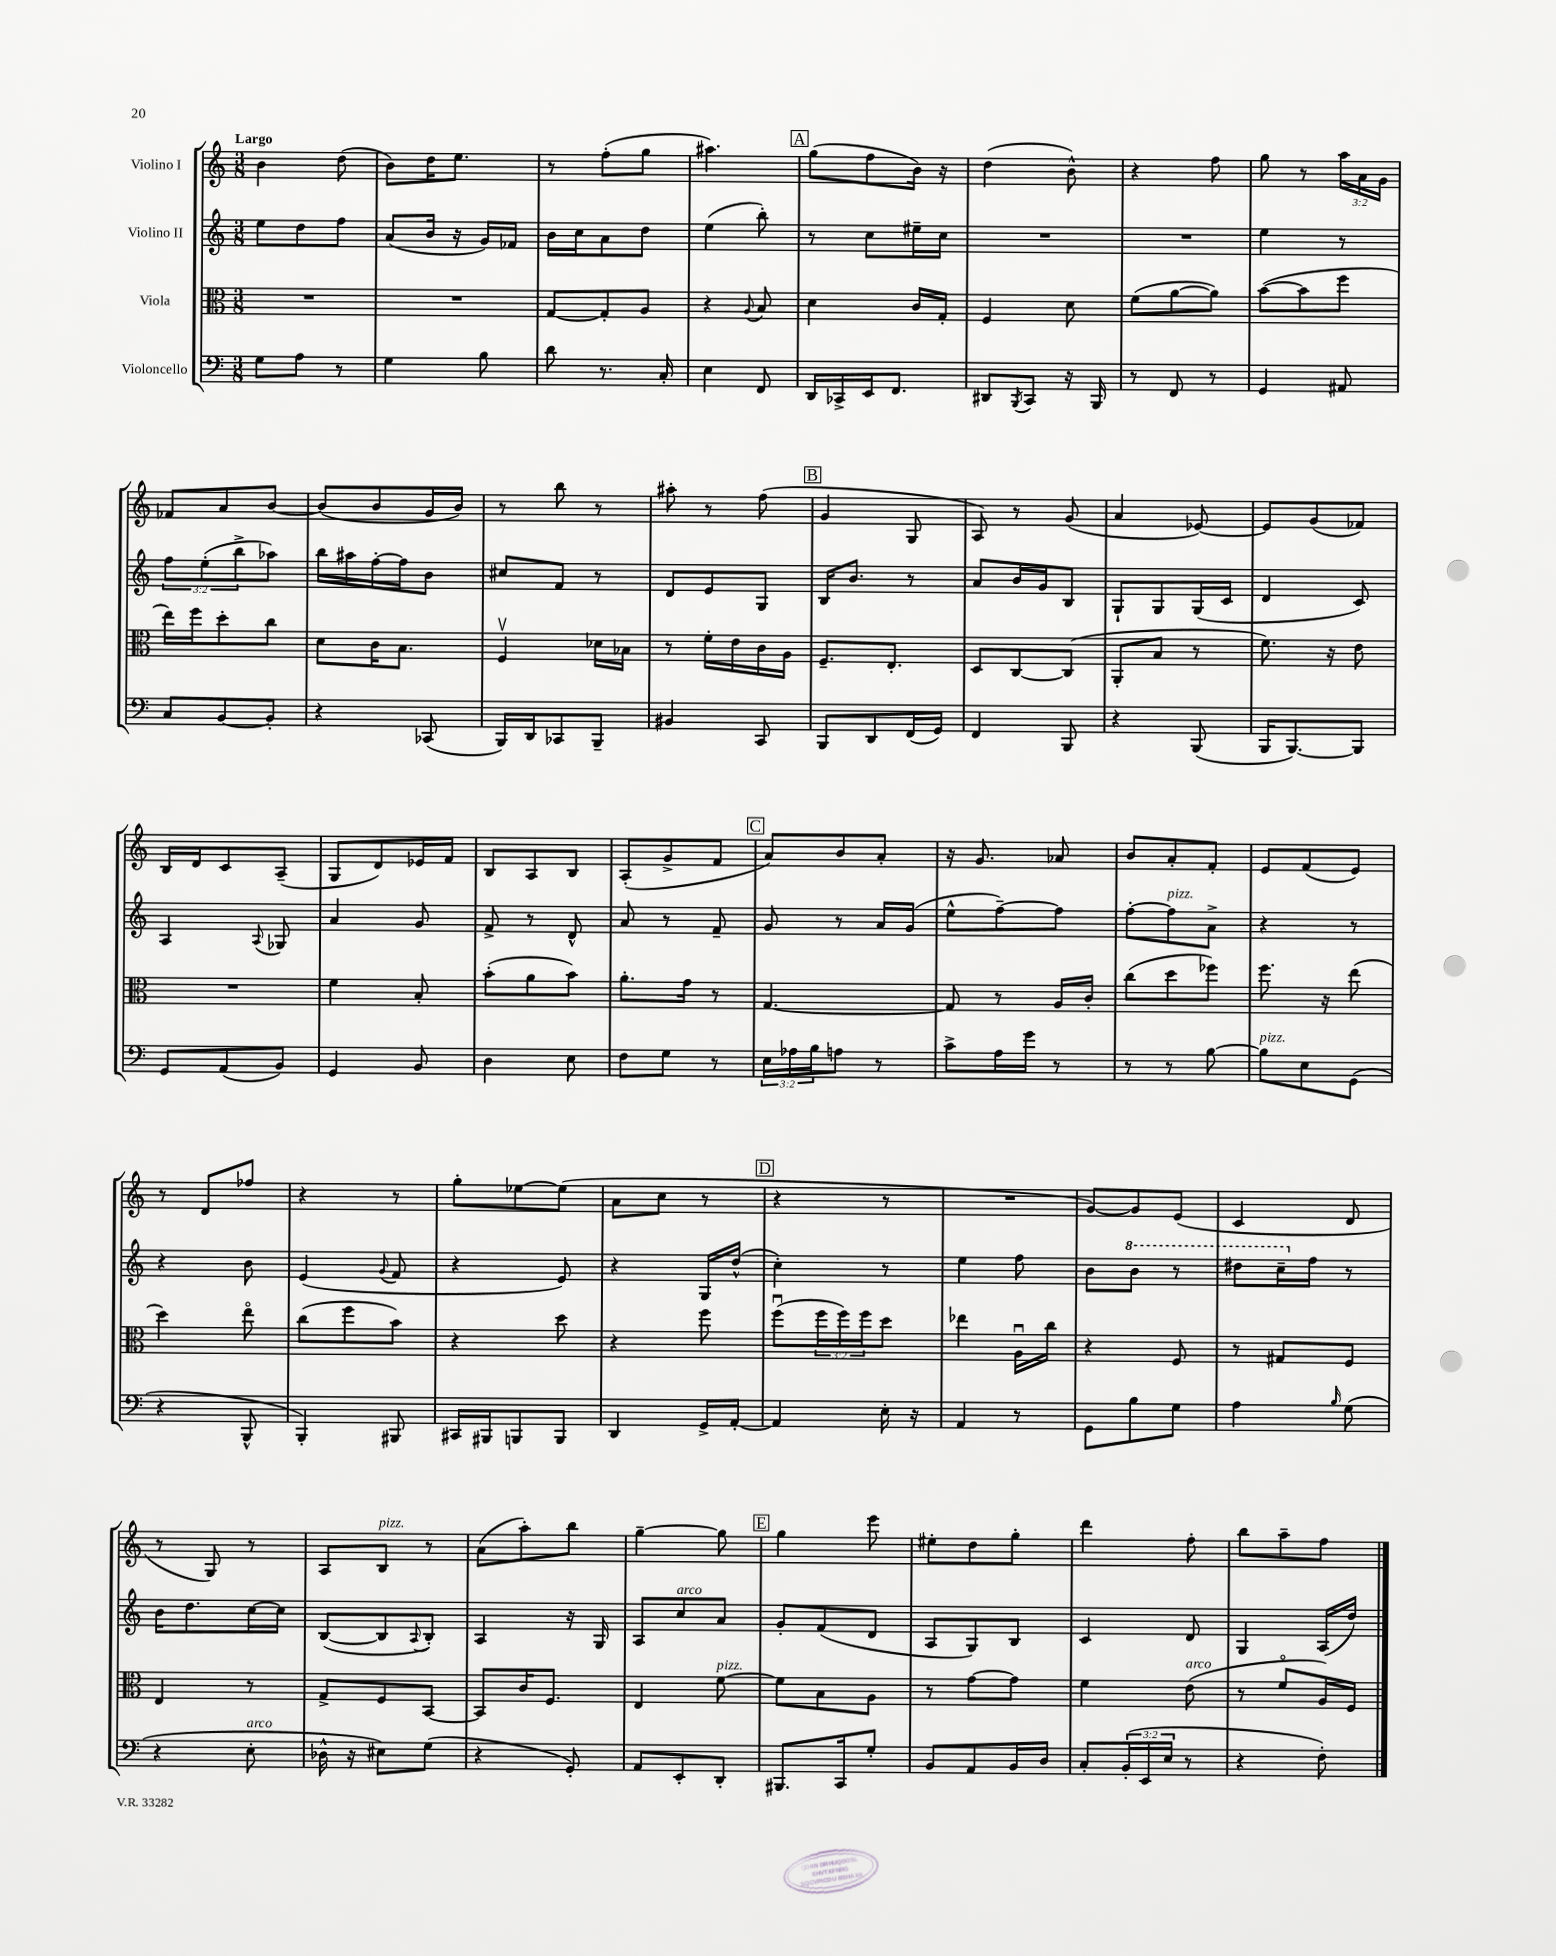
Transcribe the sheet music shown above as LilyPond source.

<<
\new StaffGroup <<
\new Staff = "s0" \with { instrumentName = "Violino I" } {
    \clef treble \key c \major \numericTimeSignature \time 3/8 \override Staff.TupletNumber.text = #tuplet-number::calc-fraction-text \tempo "Largo"
    b'4 d''8( |
    b'8) d''16 e''8. |
    r8 f''8-.( g''8 |
    ais''4.) |
    \mark \markup { \box "A" } g''8( f''8 b'16) r16 |
    d''4( b'8-^) |
    r4 f''8 |
    g''8 r8 \tuplet 3/2 { a''16 a'16 g'16 } |
    fes'8 a'8 b'8~ |
    b'8( b'8 g'16 b'16) |
    r8 b''8 r8 |
    ais''8-. r8 f''8( |
    \mark \markup { \box "B" } g'4 g8 |
    a8) r8 g'8( |
    a'4 ees'8~) |
    ees'8 g'8( fes'8) |
    b16 d'16 c'8 a8--( |
    g8 d'8) ees'16 f'16 |
    b8 a8 b8 |
    a8-.( g'8-> f'8 |
    \mark \markup { \box "C" } a'8) b'8 a'8-. |
    r16 g'8. aes'8 |
    b'8 a'8-. f'8-. |
    e'8 f'8( e'8) |
    r8 d'8 fes''8 |
    r4 r8 |
    g''8-. ees''8~ ees''8( |
    a'8 c''8 r8 |
    \mark \markup { \box "D" } r4 r8 |
    R4. |
    g'8~) g'8 e'8( |
    c'4 d'8 |
    r8 g8) r8 |
    a8 b8^\markup { \italic "pizz." } r8 |
    a'8( a''8-.) b''8 |
    g''4~-- g''8 |
    \mark \markup { \box "E" } g''4 e'''8 |
    eis''8-. d''8 g''8-. |
    d'''4 f''8-. |
    b''8 a''8-- f''8 \bar "|." |
}
\new Staff = "s1" \with { instrumentName = "Violino II" } {
    \clef treble \key c \major \numericTimeSignature \time 3/8 \override Staff.TupletNumber.text = #tuplet-number::calc-fraction-text
    e''8 d''8 f''8 |
    a'8( b'16 r16 g'16) fes'16 |
    b'16 c''16 a'8 d''8 |
    e''4( b''8-.) |
    \mark \markup { \box "A" } r8 c''8 eis''16-- c''16 |
    R4. |
    R4. |
    e''4 r8 |
    \tuplet 3/2 { f''8 e''8-.( b''8-> } aes''8) |
    b''16 ais''16 f''16~-. f''16 b'8 |
    cis''8 f'8 r8 |
    d'8 e'8 g8 |
    \mark \markup { \box "B" } b16 b'8. r8 |
    a'8 b'16 g'16 b8 |
    g8-! g8 g16( c'16 |
    d'4 c'8) |
    a4 \appoggiatura { a8 } ges8 |
    a'4 g'8 |
    f'8-> r8 d'8-^ |
    a'8 r8 f'8-- |
    \mark \markup { \box "C" } g'8 r8 a'16 g'16( |
    e''8-^ f''8~--) f''8 |
    f''8~-. f''8^\markup { \italic "pizz." } a'8-> |
    r4 r8 |
    r4 b'8 |
    e'4( \appoggiatura { g'8 } f'8 |
    r4 e'8) |
    r4 g16 d''16-^( |
    \mark \markup { \box "D" } c''4-.) r8 |
    e''4 f''8 |
    b'8 \ottava #1 b''8 r8 |
    dis'''8 c'''16-- \ottava #0 f''16 r8 |
    b'16 d''8. c''16~ c''16 |
    b8~( b8 \appoggiatura { a8 } b8-.) |
    a4 r16 g16 |
    a8 c''8^\markup { \italic "arco" } a'8 |
    \mark \markup { \box "E" } g'8-. f'8( d'8 |
    a8 g8) b8 |
    c'4 d'8 |
    g4 a16( d''16) \bar "|." |
}
\new Staff = "s2" \with { instrumentName = "Viola" } {
    \clef alto \key c \major \numericTimeSignature \time 3/8 \override Staff.TupletNumber.text = #tuplet-number::calc-fraction-text
    R4. |
    R4. |
    g8~ g8-. a8 |
    r4 \appoggiatura { a8 } b8 |
    \mark \markup { \box "A" } d'4 c'16 g16-. |
    f4 d'8 |
    f'8( a'8~ a'8) |
    b'8~( b'8 f''8 |
    e''16) f''16 d''8-. c''8 |
    d'8 c'16 b8. |
    f4\upbow des'16 bes16 |
    r8 f'16-. e'16 c'16 a16 |
    \mark \markup { \box "B" } f8.-- e8.-. |
    d8 c8~ c8( |
    a,8-. b8 r8 |
    f'8.) r16 e'8 |
    R4. |
    f'4 b8-. |
    b'8-.( a'8 b'8) |
    a'8.-. g'16 r8 |
    \mark \markup { \box "C" } g4.~ |
    g8 r8 a16 c'16-. |
    c''8( d''8 fes''8) |
    f''8. r16 e''8( |
    d''4) e''8\flageolet |
    c''8( f''8 b'8) |
    r4 d''8 |
    r4 f''8 |
    \mark \markup { \box "D" } f''8\downbow( \tuplet 3/2 { f''16 f''16) f''16 } d''8 |
    ees''4 a16\downbow c''16 |
    r4 f8 |
    r8 gis8 f8 |
    e4 r8 |
    g8-> f8 b,8~ |
    b,8 c'16 f8. |
    e4 f'8~^\markup { \italic "pizz." } |
    \mark \markup { \box "E" } f'8 b8 a8 |
    r8 g'8~ g'8 |
    f'4 e'8^\markup { \italic "arco" }( |
    r8 f'8\flageolet a16) f16 \bar "|." |
}
\new Staff = "s3" \with { instrumentName = "Violoncello" } {
    \clef bass \key c \major \numericTimeSignature \time 3/8 \override Staff.TupletNumber.text = #tuplet-number::calc-fraction-text
    g8 a8 r8 |
    g4 b8 |
    d'8 r8. c16-. |
    e4 f,8 |
    \mark \markup { \box "A" } d,16 ces,16-> e,16 f,8. |
    dis,8 \acciaccatura { b,,8 } c,8 r16 b,,16 |
    r8 f,8 r8 |
    g,4 ais,8 |
    c8 b,8~ b,8-. |
    r4 ces,8( |
    b,,16) d,16 ces,8 b,,8-- |
    bis,4 c,8 |
    \mark \markup { \box "B" } b,,8 d,8 f,16( g,16) |
    f,4 b,,8 |
    r4 b,,8( |
    b,,16 b,,8.~) b,,8 |
    g,8 a,8( b,8) |
    g,4 b,8 |
    d4 e8 |
    f8 g8 r8 |
    \mark \markup { \box "C" } \tuplet 3/2 { e16 aes16 b16 } a8 r8 |
    c'8-> a16 g'16 r8 |
    r8 r8 b8~ |
    b8^\markup { \italic "pizz." } e8 g,8( |
    r4 b,,8-^ |
    b,,4-.) bis,,8 |
    cis,16 bis,,16 b,,8 b,,8 |
    d,4 g,16-> a,16~-. |
    \mark \markup { \box "D" } a,4 e16-. r16 |
    a,4 r8 |
    g,8 b8 g8 |
    a4 \grace { b16 } g8( |
    r4 e8-.^\markup { \italic "arco" } |
    des16-^ r16 eis8) g8( |
    r4 g,8-.) |
    a,8 e,8-. d,8-. |
    \mark \markup { \box "E" } bis,,8. c,16 g8-. |
    b,8 a,8 b,16 d16 |
    c8-. \tuplet 3/2 { b,16-.( e,16 e16 } r8 |
    r4 f8-.) \bar "|." |
}
>>
>>
\layout { \context { \Score \remove "Bar_number_engraver" } }
